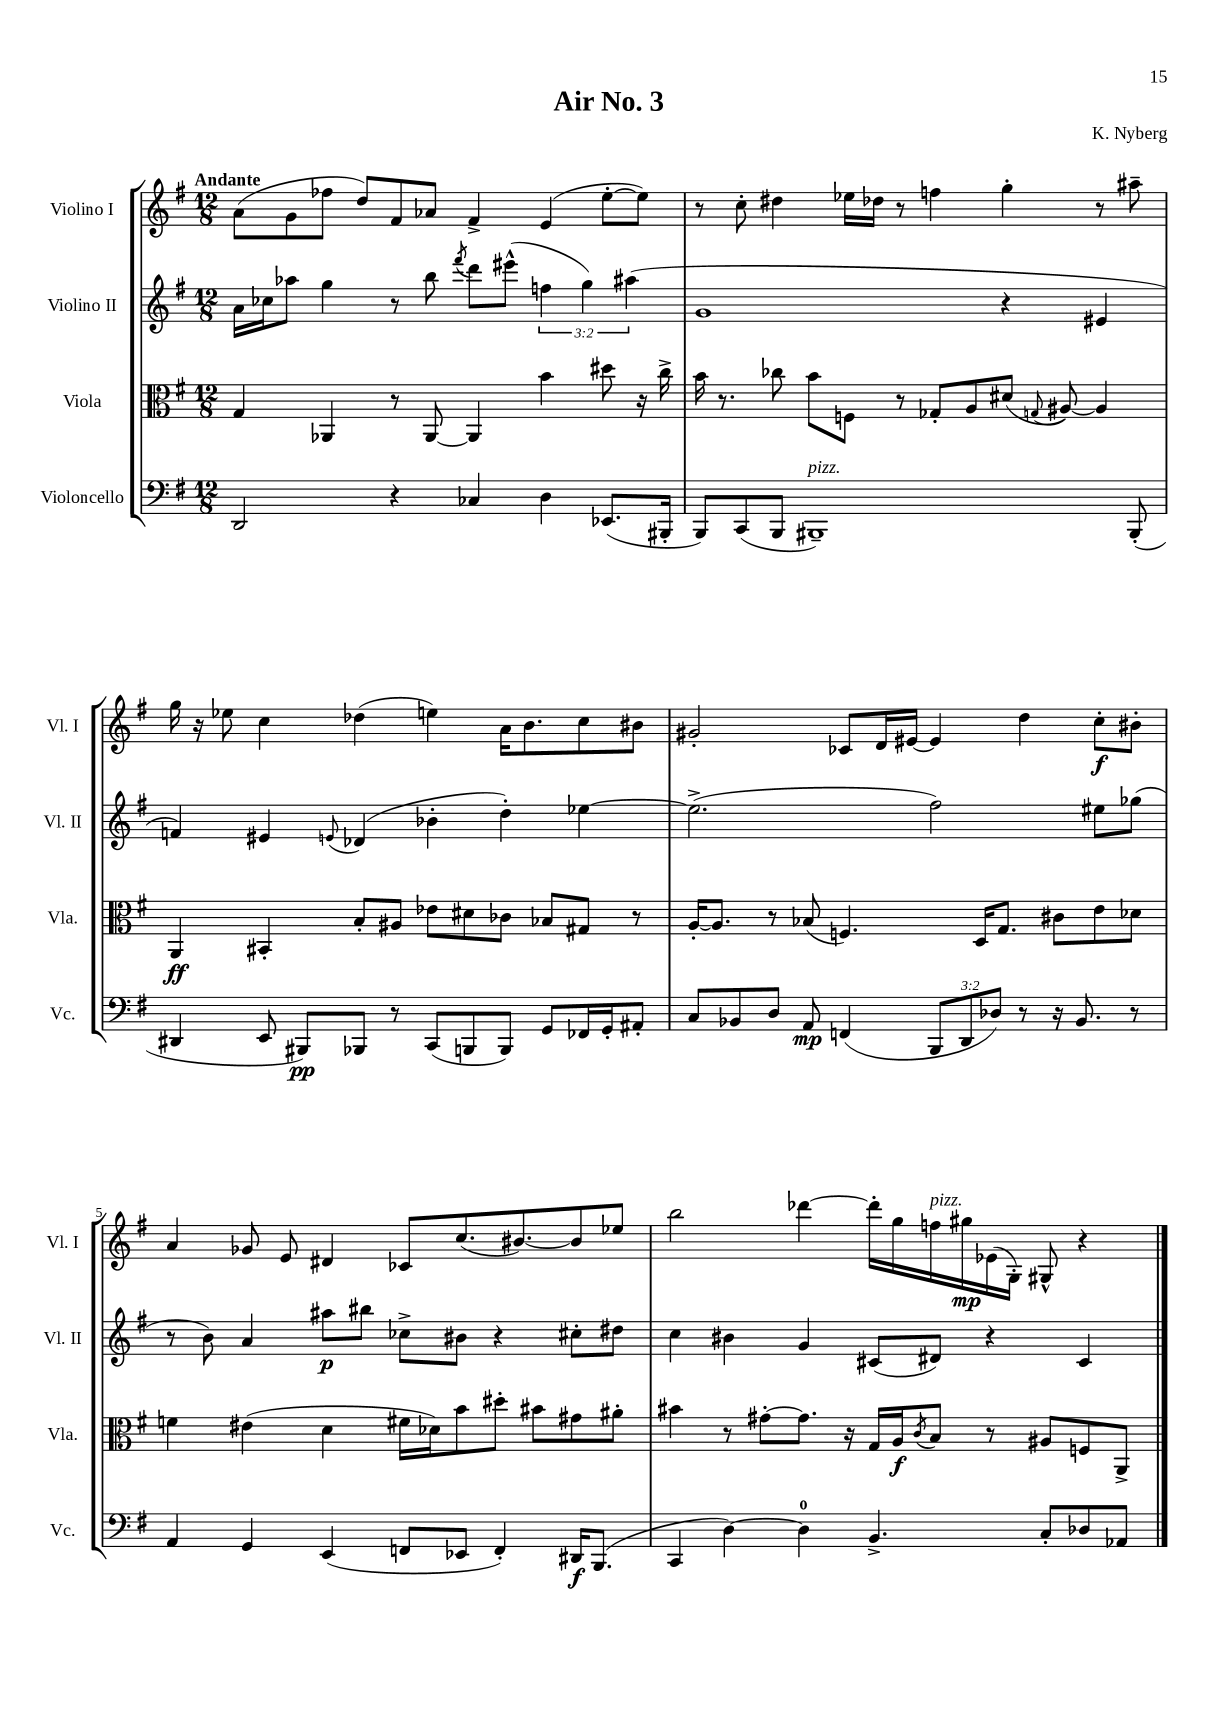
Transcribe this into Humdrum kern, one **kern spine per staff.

**kern	**kern	**kern	**kern
*staff4	*staff3	*staff2	*staff1
*clefF4	*clefC3	*clefG2	*clefG2
*k[f#]	*k[f#]	*k[f#]	*k[f#]
*M12/8	*M12/8	*M12/8	*M12/8
2DD	4G	16a	(8a
.	.	16cc-	.
.	.	8aa-	8g
.	4AA-	4gg	8ff-
.	.	.	8dd)
4r	8r	8r	8f#
.	[8AA-	8bb	8a-
.	.	8qfff#	.
4C-	4AA-]	8ddd	4f#^
.	.	(8eee#^^	.
4D	4b	6ff	(4e
.	.	6gg)	.
(8.EE-	8dd#	.	[8ee'
.	.	(6aa#	.
.	16r	.	8ee])
16BBB#'	16cc^	.	.
=	=	=	=
8BBB)	16b	1g	8r
.	8.r	.	.
(8CC	.	.	8cc'
8BBB	8cc-	.	4dd#
1BBB#~)	8b	.	.
.	8F	.	16ee-
.	.	.	16dd-
.	8r	.	8r
.	8G-'	.	4ff
.	8A	.	.
.	(8d#	4r	4gg'
.	8qqG	.	.
.	[8A#)	.	.
.	4A#]	4e#	8r
(8BBB#'	.	.	8aa#~
=	=	=	=
4DD#	4AA	4f)	16gg
.	.	.	16r
.	.	.	8ee-
8EE	4BB#'	4e#	4cc
8BBB#)	.	.	.
.	.	8qqe	.
8BBB-	8B'	(4d-	(4dd-
8r	8A#	.	.
(8CC	8e-	4b-'	4ee)
8BBB	8d#	.	.
8BBB)	8c-	4dd')	16a
.	.	.	8.b
8GG	8B-	.	.
16FF-	8G#	[4ee-	8cc
16GG'	.	.	.
8AA#'	8r	.	8b#
=	=	=	=
8C	[16A'	(2.ee-^]	2g#'
.	8.A]	.	.
8BB-	.	.	.
8D	8r	.	.
8AA	(8B-	.	.
(4FF	4.F)	.	8c-
.	.	.	16d
.	.	.	[16e#
12BBB	.	2ff#)	4e#]
12DD	.	.	.
.	16D	.	.
12D-)	.	.	.
.	8.G	.	.
8r	.	.	4dd
16r	8c#	.	.
8.BB-	.	.	.
.	8e	8ee#	8cc'
8r	8d-	(8gg-	8b#'
=	=	=	=
4AA	4f	8r	4a
.	.	8b)	.
4GG	(4e#	4a	8g-
.	.	.	8e
(4EE	4d	8aa#	4d#
.	.	8bb#	.
8FF	16f#	8cc-^	8c-
.	16d-)	.	.
8EE-	8b	8b#	(8.cc
4FF')	8dd#'	4r	.
.	.	.	[8.b#)
.	8b#	.	.
16DD#	8g#	8cc#'	8b#]
(8.BBB	.	.	.
.	8a#'	8dd#	8ee-
=	=	=	=
4CC	4b#	4cc	2bb
[4D)	8r	4b#	.
.	[8g#'	.	.
4D]	8.g#]	4g	[4ddd-
.	16r	.	.
4.BB^	16G	(8c#	16ddd-']
.	16A	.	16gg
.	8qc	.	.
.	8B	8d#)	16ff
.	.	.	16gg#
.	8r	4r	(16e-
.	.	.	16G')
8C'	8A#	.	8G#^^
8D-	8F	4c#	4r
8AA-	8AA^	.	.
==	==	==	==
*-	*-	*-	*-
